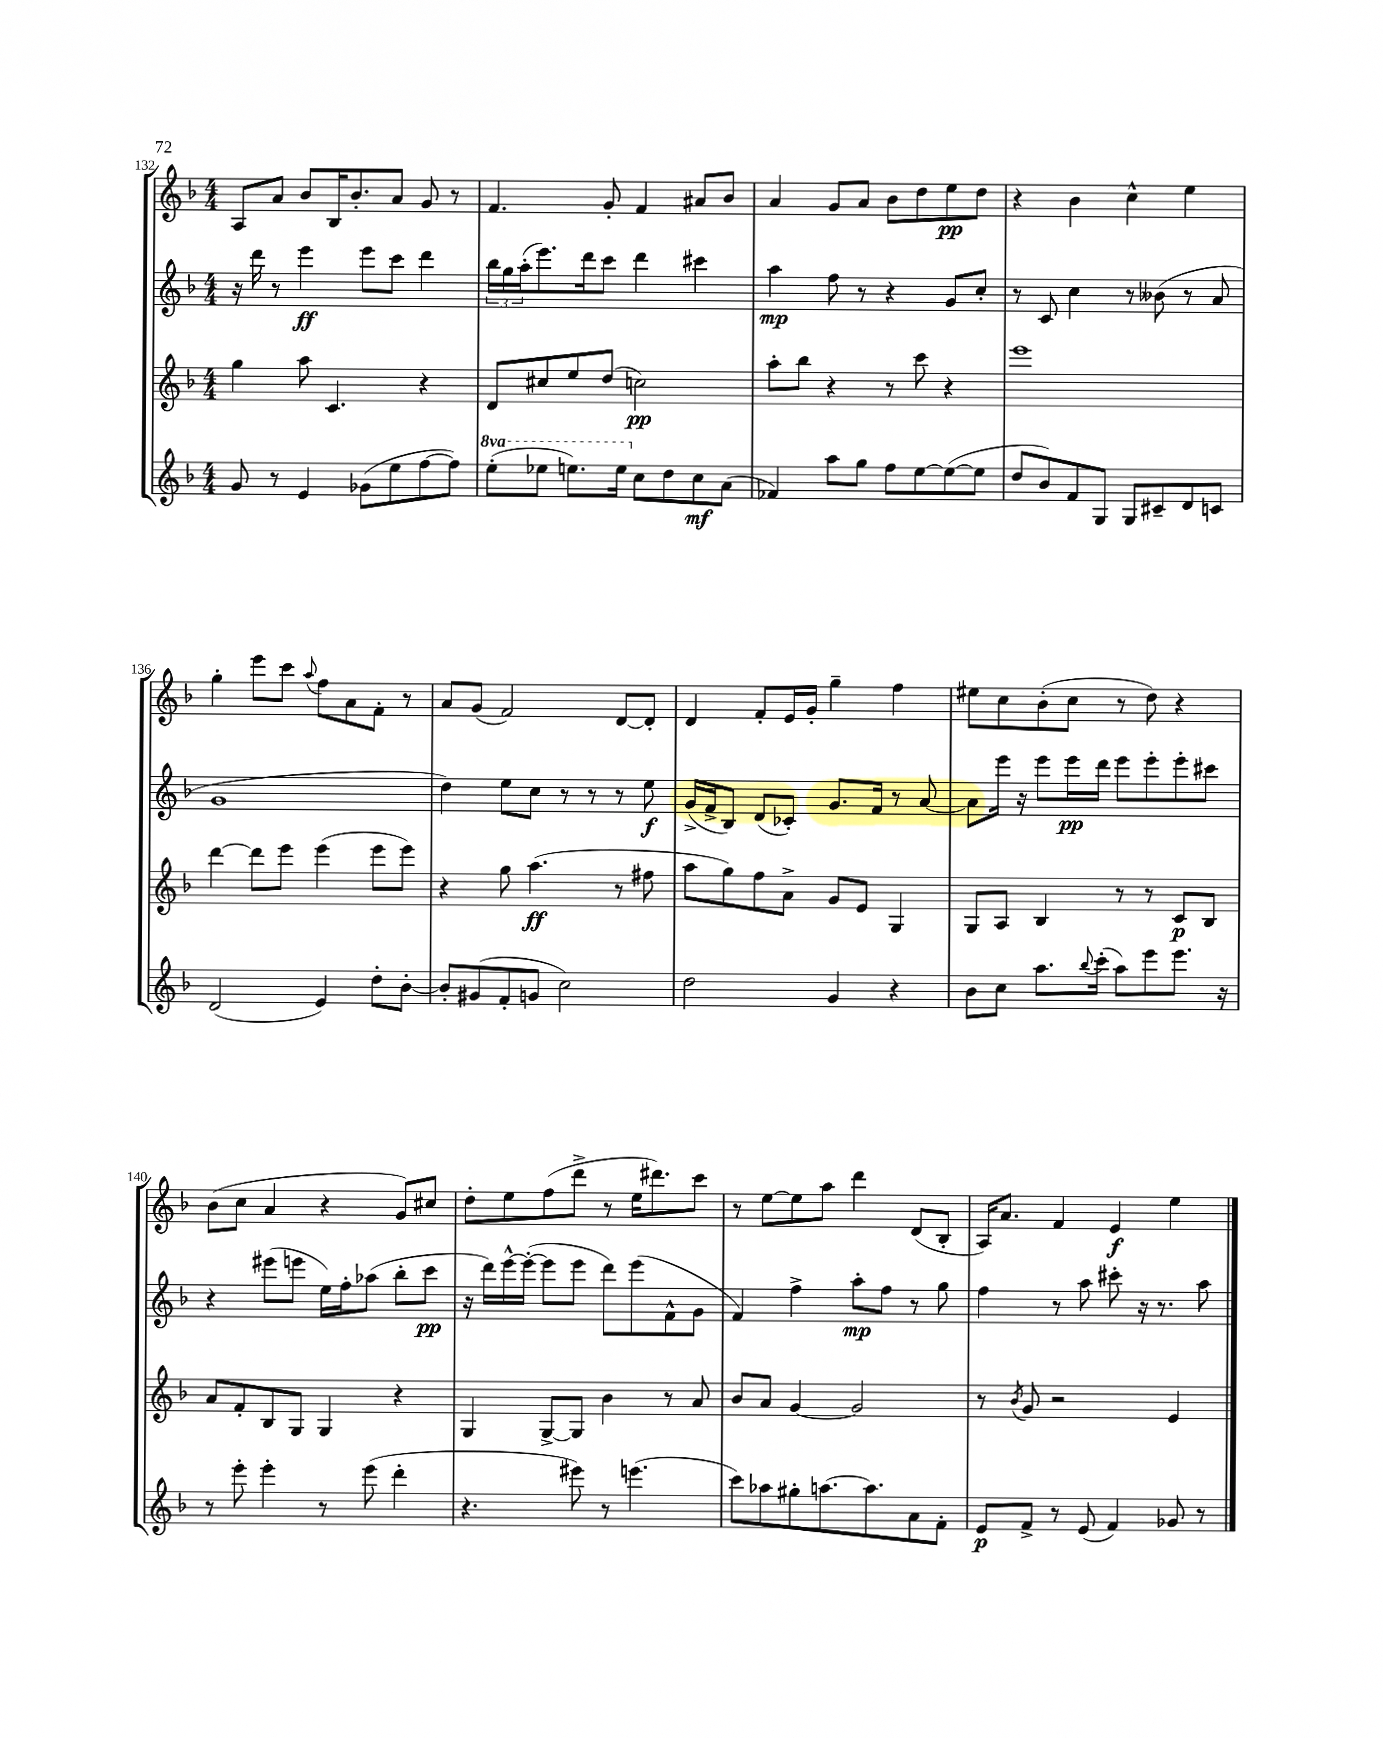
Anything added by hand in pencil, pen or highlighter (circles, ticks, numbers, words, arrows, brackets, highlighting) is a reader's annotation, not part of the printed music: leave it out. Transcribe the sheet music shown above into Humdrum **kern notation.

**kern	**kern	**kern	**kern
*staff4	*staff3	*staff2	*staff1
*clefG2	*clefG2	*clefG2	*clefG2
*k[b-]	*k[b-]	*k[b-]	*k[b-]
*M4/4	*M4/4	*M4/4	*M4/4
8g	4gg	16r	8A
.	.	16ddd	.
8r	.	8r	8a
4e	8aa	4eee	8b-
.	4.c	.	16B-
.	.	.	8.b-'
(8g-	.	8eee	.
8ee	.	8ccc	8a
[8ff	4r	4ddd	8g
8ff])	.	.	8r
=	=	=	=
(8eee'	8d	24bb-	4.f
.	.	24gg	.
.	.	(24aa'	.
8eee-	8cc#	8.eee)	.
8.eee)	8ee	.	.
.	.	16ddd	.
.	(8dd	8ccc	8g'
16eee	.	.	.
8cc	2cc)	4ddd	4f
8dd	.	.	.
8cc	.	4ccc#	8a#
(8a	.	.	8b-
=	=	=	=
4f-)	8aa'	4aa	4a
.	8bb-	.	.
8aa	4r	8ff	8g
8gg	.	8r	8a
8ff	8r	4r	8b-
[8ee	8ccc	.	8dd
(8ee_	4r	8g	8ee
8ee]	.	8cc'	8dd
=	=	=	=
8dd	1eee	8r	4r
8b-)	.	8c	.
8f	.	4cc	4b-
8G	.	.	.
8G	.	8r	4cc^^
8c#~	.	(8b--	.
8d	.	8r	4ee
8c	.	8a	.
=	=	=	=
(2d	[4ddd	1g	4gg'
.	8ddd]	.	8eee
.	8eee	.	8ccc
.	.	.	8qqaa
4e)	(4eee	.	8ff
.	.	.	8a
8dd'	8eee	.	8f'
[8b-'	8eee)	.	8r
=	=	=	=
8b-']	4r	4dd)	8a
(8g#	.	.	(8g
8f'	8gg	8ee	2f)
8g	(4.aa	8cc	.
2cc)	.	8r	.
.	.	8r	.
.	8r	8r	[8d
.	8ff#	8ee	8d']
=	=	=	=
2dd	8aa	(16g^	4d
.	.	16f^	.
.	8gg)	8B-)	.
.	8ff	(8d	8f'
.	8a^	8c-')	16e
.	.	.	16g'
4g	8g	8.g	4gg~
.	8e	.	.
.	.	16f	.
4r	4G	8r	4ff
.	.	[8a	.
=	=	=	=
8b-	8G	8a]	8ee#
8cc	8A	16eee	8cc
.	.	16r	.
8.aa	4B-	8eee	(8b-'
.	.	16eee	8cc
8qqbb-	.	.	.
(16ccc'	.	16ddd	.
8aa)	8r	8eee	8r
8eee	8r	8eee'	8dd)
8.eee	8c	8eee'	4r
.	8B-	8ccc#	.
16r	.	.	.
=	=	=	=
8r	8a	4r	(8b-
8eee'	8f'	.	8cc
4eee'	8B-	(8eee#	4a
.	8G	8eee	.
8r	4G	16ee)	4r
.	.	16ff'	.
(8eee	.	(8aa-	.
4ddd'	4r	8bb-'	8g)
.	.	8ccc	8cc#
=	=	=	=
4.r	4G	16r	8dd'
.	.	16ddd)	.
.	.	[16eee^^	8ee
.	.	(16eee'_	.
.	[8G^	8eee]	(8ff
8eee#)	8G]	8eee	8ddd^
8r	4b-	8ddd)	8r
(4.eee	.	(8eee	16ee
.	.	.	8.ddd#)
.	8r	8f^^	.
.	8a	8g	8ccc
=	=	=	=
8ccc)	8b-	4f)	8r
8aa-	8a	.	[8ee
8gg#'	[4g	4ff^	8ee]
[8.aa	.	.	8aa
.	2g]	8aa'	4ddd
8.aa]	.	.	.
.	.	8ff	.
8a	.	8r	(8d
8f'	.	8gg	8B-'
=	=	=	=
8e	8r	4ff	16A)
.	.	.	8.a
.	8qb-	.	.
8f^	8g	.	.
8r	2r	8r	4f
(8e	.	8aa	.
4f)	.	8ccc#'	4e
.	.	16r	.
.	.	8.r	.
8g-	4e	.	4ee
8r	.	8aa	.
==	==	==	==
*-	*-	*-	*-
